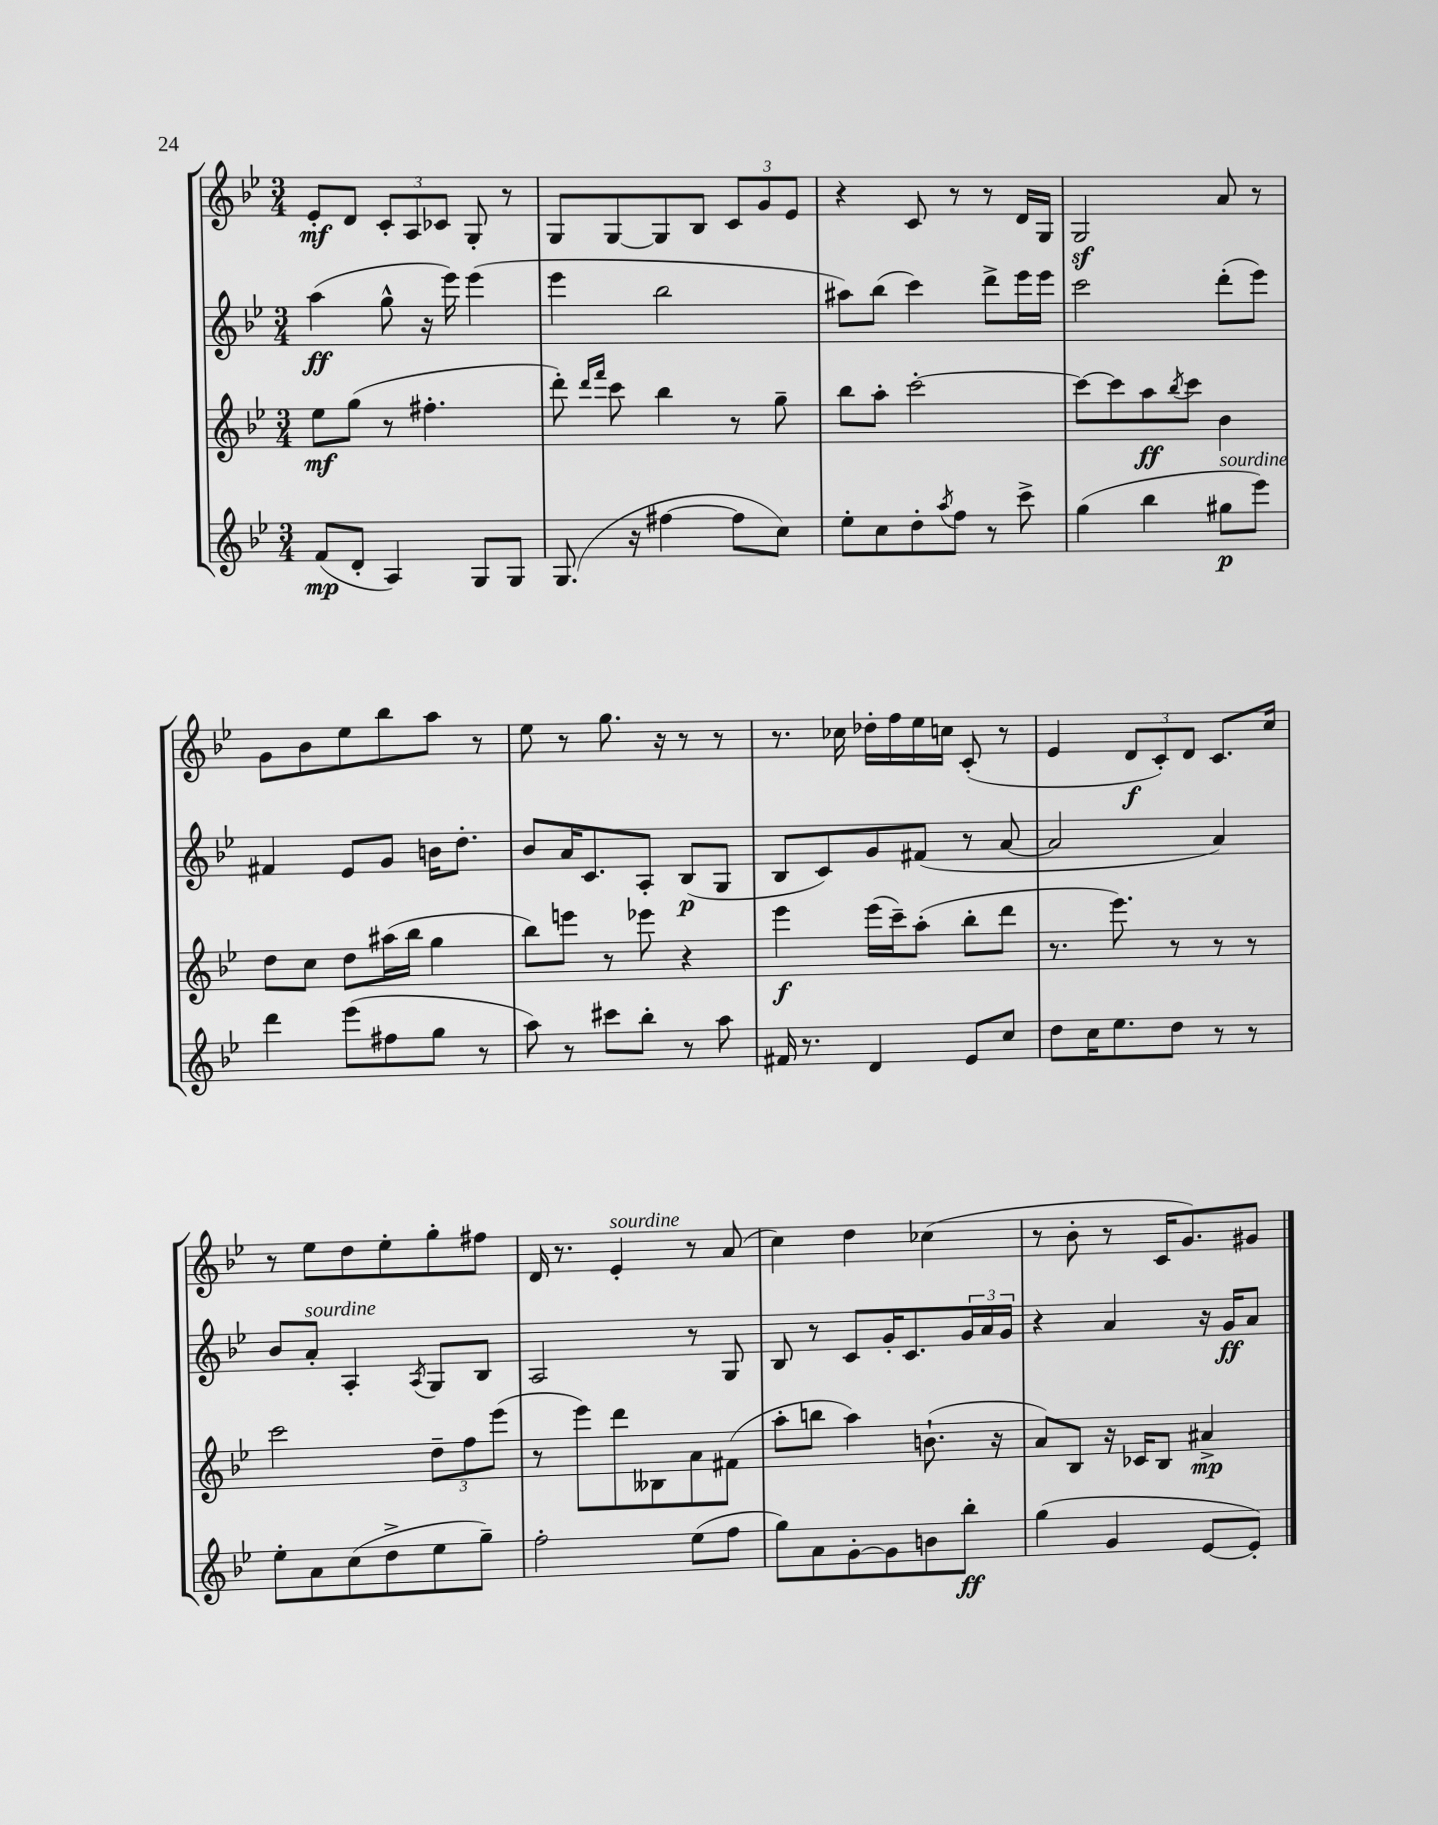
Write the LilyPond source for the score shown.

<<
\new StaffGroup <<
\new Staff = "s0" {
    \clef treble \key bes \major \numericTimeSignature \time 3/4
    ees'8-.\mf d'8 \tuplet 3/2 { c'8-. a8 ces'8 } g8-. r8 |
    g8 g8~ g8 bes8 \tuplet 3/2 { c'8 g'8 ees'8 } |
    r4 c'8 r8 r8 d'16 g16 |
    g2\sf a'8 r8 |
    g'8 bes'8 ees''8 bes''8 a''8 r8 |
    ees''8 r8 g''8. r16 r8 r8 |
    r8. ces''16 des''16-. f''16 ees''16 c''16 c'8-.( r8 |
    ees'4 \tuplet 3/2 { d'8\f c'8-.) d'8 } c'8. c''16 |
    r8 ees''8 d''8 ees''8-. g''8-. fis''8 |
    d'16 r8. ees'4-.^\markup { \italic "sourdine" } r8 a'8( |
    c''4) d''4 ces''4( |
    r8 bes'8-. r8 c'16 g'8.) gis'8 \bar "|." |
}
\new Staff = "s1" {
    \clef treble \key bes \major \numericTimeSignature \time 3/4
    a''4\ff( g''8-^ r16 ees'''16) ees'''4( |
    ees'''4 bes''2 |
    ais''8) bes''8( c'''4) d'''8-> ees'''16 ees'''16 |
    c'''2 d'''8-.( ees'''8) |
    fis'4 ees'8 g'8 b'16 d''8.-. |
    bes'8 a'16 c'8. a8-. bes8\p( g8 |
    bes8 c'8) g'8 fis'8( r8 a'8~ |
    a'2 a'4) |
    bes'8 a'8-.^\markup { \italic "sourdine" } a4-. \acciaccatura { a8 } g8 bes8 |
    a2 r8 g8 |
    bes8 r8 c'8 g'16-. c'8. \tuplet 3/2 { g'16 a'16 g'16 } |
    r4 a'4 r16 g'16\ff a'8 \bar "|." |
}
\new Staff = "s2" {
    \clef treble \key bes \major \numericTimeSignature \time 3/4
    ees''8\mf g''8( r8 fis''4.-. |
    d'''8-.) \grace { d'''16 f'''16 } c'''8 bes''4 r8 g''8-- |
    bes''8 a''8-. c'''2~-. |
    c'''8~ c'''8 a''8\ff \acciaccatura { bes''8 } c'''8 bes'4 |
    d''8 c''8 d''8 ais''16( bes''16 g''4 |
    bes''8) e'''8 r8 ees'''8 r4 |
    ees'''4\f ees'''16( c'''16--) a''8-.( bes''8-. d'''8 |
    r8. ees'''8.) r8 r8 r8 |
    c'''2 \tuplet 3/2 { d''8-- f''8 ees'''8( } |
    r8 ees'''8) d'''8 beses8 a'8 fis'8( |
    a''8-. b''8 a''4) b'8.-!( r16 |
    a'8) bes8 r16 ces'16 bes8 ais'4->\mp \bar "|." |
}
\new Staff = "s3" {
    \clef treble \key bes \major \numericTimeSignature \time 3/4
    f'8\mp( d'8-. a4) g8 g8 |
    g8.( r16 fis''4~ fis''8 c''8) |
    ees''8-. c''8 d''8-. \acciaccatura { a''8 } f''8 r8 c'''8-> |
    g''4( bes''4 gis''8\p^\markup { \italic "sourdine" } ees'''8) |
    d'''4 ees'''8( fis''8 g''8 r8 |
    a''8) r8 cis'''8 bes''8-. r8 a''8 |
    fis'16 r8. d'4 ees'8 c''8 |
    d''8 c''16 ees''8. d''8 r8 r8 |
    ees''8-. a'8 c''8( d''8-> ees''8 g''8--) |
    f''2-. ees''8( f''8 |
    g''8) a'8 g'8~-. g'8 b'8 bes''8-.\ff |
    g''4( g'4 ees'8~ ees'8-.) \bar "|." |
}
>>
>>
\layout { \context { \Score \remove "Bar_number_engraver" } }
